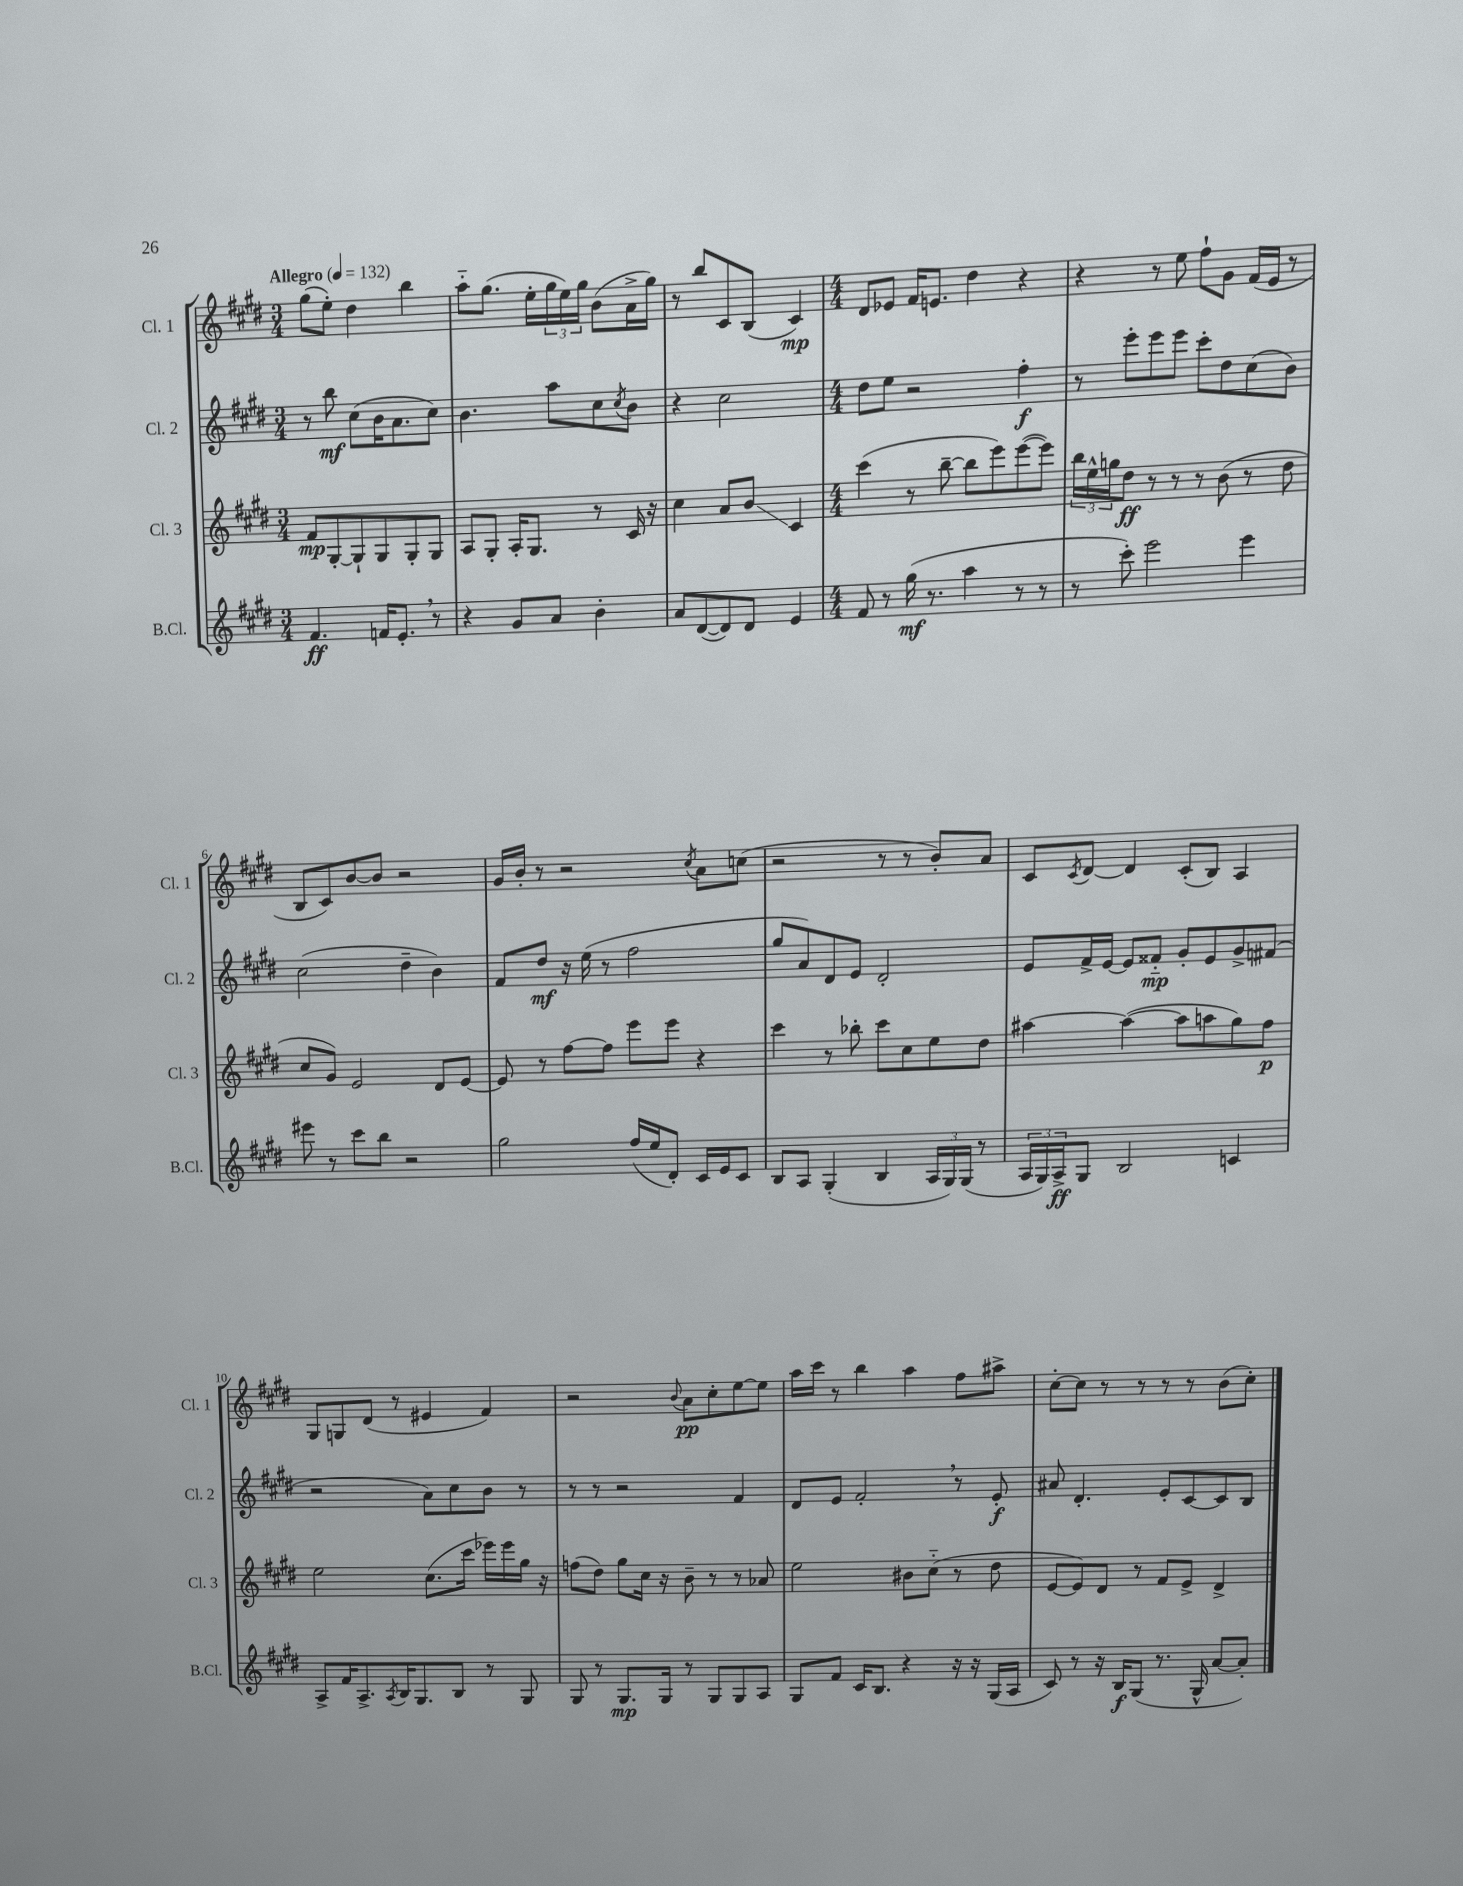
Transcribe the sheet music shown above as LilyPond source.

<<
\new StaffGroup <<
\new Staff = "s0" \with { instrumentName = "Cl. 1" shortInstrumentName = "Cl. 1" } {
    \clef treble \key e \major \numericTimeSignature \time 3/4 \tempo "Allegro" 4 = 132
    gis''8( e''8-.) dis''4 b''4 |
    a''8-_ gis''8.( e''16-. \tuplet 3/2 { gis''16 e''16) gis''16 } b'8( a'16-> gis''16) |
    r8 b''8 cis'8 b8( cis'4\mp) |
    \numericTimeSignature \time 4/4 dis'8 ees'8 fis'16 e'8. dis''4 r4 |
    r4 r8 e''8 fis''8-! gis'8 fis'16( e'16 r8 |
    b8 cis'8) b'8~ b'8 r2 |
    gis'16 b'16-. r8 r2 \acciaccatura { cis''8 } a'8 c''8( |
    r2 r8 r8 b'8-.) a'8 |
    cis'8 \acciaccatura { cis'8 } dis'8~ dis'4 cis'8-.( b8) a4 |
    gis8 g8 dis'8( r8 eis'4 fis'4) |
    r2 \appoggiatura { b'8 } a'8\pp cis''8-. e''8~ e''8 |
    a''16 cis'''16 r8 b''4 a''4 fis''8 ais''8-> |
    cis''8~-. cis''8 r8 r8 r8 r8 b'8( cis''8-.) \bar "|." |
}
\new Staff = "s1" \with { instrumentName = "Cl. 2" shortInstrumentName = "Cl. 2" } {
    \clef treble \key e \major \numericTimeSignature \time 3/4
    r8 b''8\mf cis''8( b'16 a'8. cis''8) |
    b'4. a''8 cis''8 \acciaccatura { cis''8 } b'8 |
    r4 cis''2 |
    \numericTimeSignature \time 4/4 dis''8 e''8 r2 fis''4-.\f |
    r8 e'''8-. e'''8 e'''8 cis'''8-. dis''8 cis''8( b'8) |
    cis''2( dis''4-- b'4) |
    fis'8 dis''8\mf r16 e''16( r8 fis''2 |
    gis''8 a'8) dis'8 e'8 dis'2-. |
    e'8 fis'16-> e'16~ e'8 fisis'8-_\mp gis'8-. e'8 gis'8-> fis'8( |
    r2 a'8) cis''8 b'8 r8 |
    r8 r8 r2 fis'4 |
    dis'8 e'8 fis'2-. \breathe r8 e'8-.\f |
    ais'8 dis'4.-. e'8-. cis'8~ cis'8 b8 \bar "|." |
}
\new Staff = "s2" \with { instrumentName = "Cl. 3" shortInstrumentName = "Cl. 3" } {
    \clef treble \key e \major \numericTimeSignature \time 3/4
    fis'8\mp gis8~-. gis8-! gis8 gis8-. gis8 |
    a8 gis8-. a16-. gis8. r8 cis'16 r16 |
    cis''4 a'8 b'8\glissando cis'4 |
    \numericTimeSignature \time 4/4 cis'''4( r8 b''8~-- b''8 e'''8) e'''8~( e'''8) |
    \tuplet 3/2 { b''16 e''16-^ g''16 } dis''8\ff r8 r8 r8 b'8( r8 dis''8 |
    cis''8 gis'8) e'2 dis'8 e'8~ |
    e'8 r8 fis''8~ fis''8 e'''8 e'''8 r4 |
    cis'''4 r8 bes''8-. cis'''8 cis''8 e''8 dis''8 |
    ais''4~ ais''4~( ais''8 a''8 gis''8) fis''8\p |
    e''2 cis''8.( cis'''16 ees'''16) ees'''16 gis''16 r16 |
    f''8( dis''8) gis''8 cis''16 r16 b'8-- r8 r8 aes'8 |
    e''2 bis'8 cis''8-_( r8 dis''8 |
    e'8~ e'8) dis'8 r8 fis'8 e'8-> dis'4-> \bar "|." |
}
\new Staff = "s3" \with { instrumentName = "B.Cl." shortInstrumentName = "B.Cl." } {
    \clef treble \key e \major \numericTimeSignature \time 3/4
    fis'4.\ff f'16 e'8.-. \breathe r8 |
    r4 gis'8 a'8 b'4-. |
    a'8 dis'8~( dis'8) dis'8 e'4 |
    \numericTimeSignature \time 4/4 fis'8 r8 gis''16\mf( r8. a''4 r8 r8 |
    r8 cis'''8-.) e'''2 e'''4 |
    eis'''8 r8 cis'''8 b''8 r2 |
    gis''2 fis''16( e''16 dis'8-.) cis'16 e'16 cis'8 |
    b8 a8 gis4-.( b4 \tuplet 3/2 { a16 gis16) gis16( } r8 |
    \tuplet 3/2 { a16 gis16) a16->\ff } gis8 b2 c'4 |
    a8-> fis'16 a8.-> \acciaccatura { a8 } b16 gis8. b8 r8 gis8 |
    gis8 r8 gis8.\mp gis16 r8 gis8 gis8 a8 |
    gis8 fis'8 cis'16 b8. r4 r16 r16 gis16( a16 |
    cis'8) r8 r16 b16\f gis8( r8. gis16-^ a'8~ a'8-.) \bar "|." |
}
>>
>>
